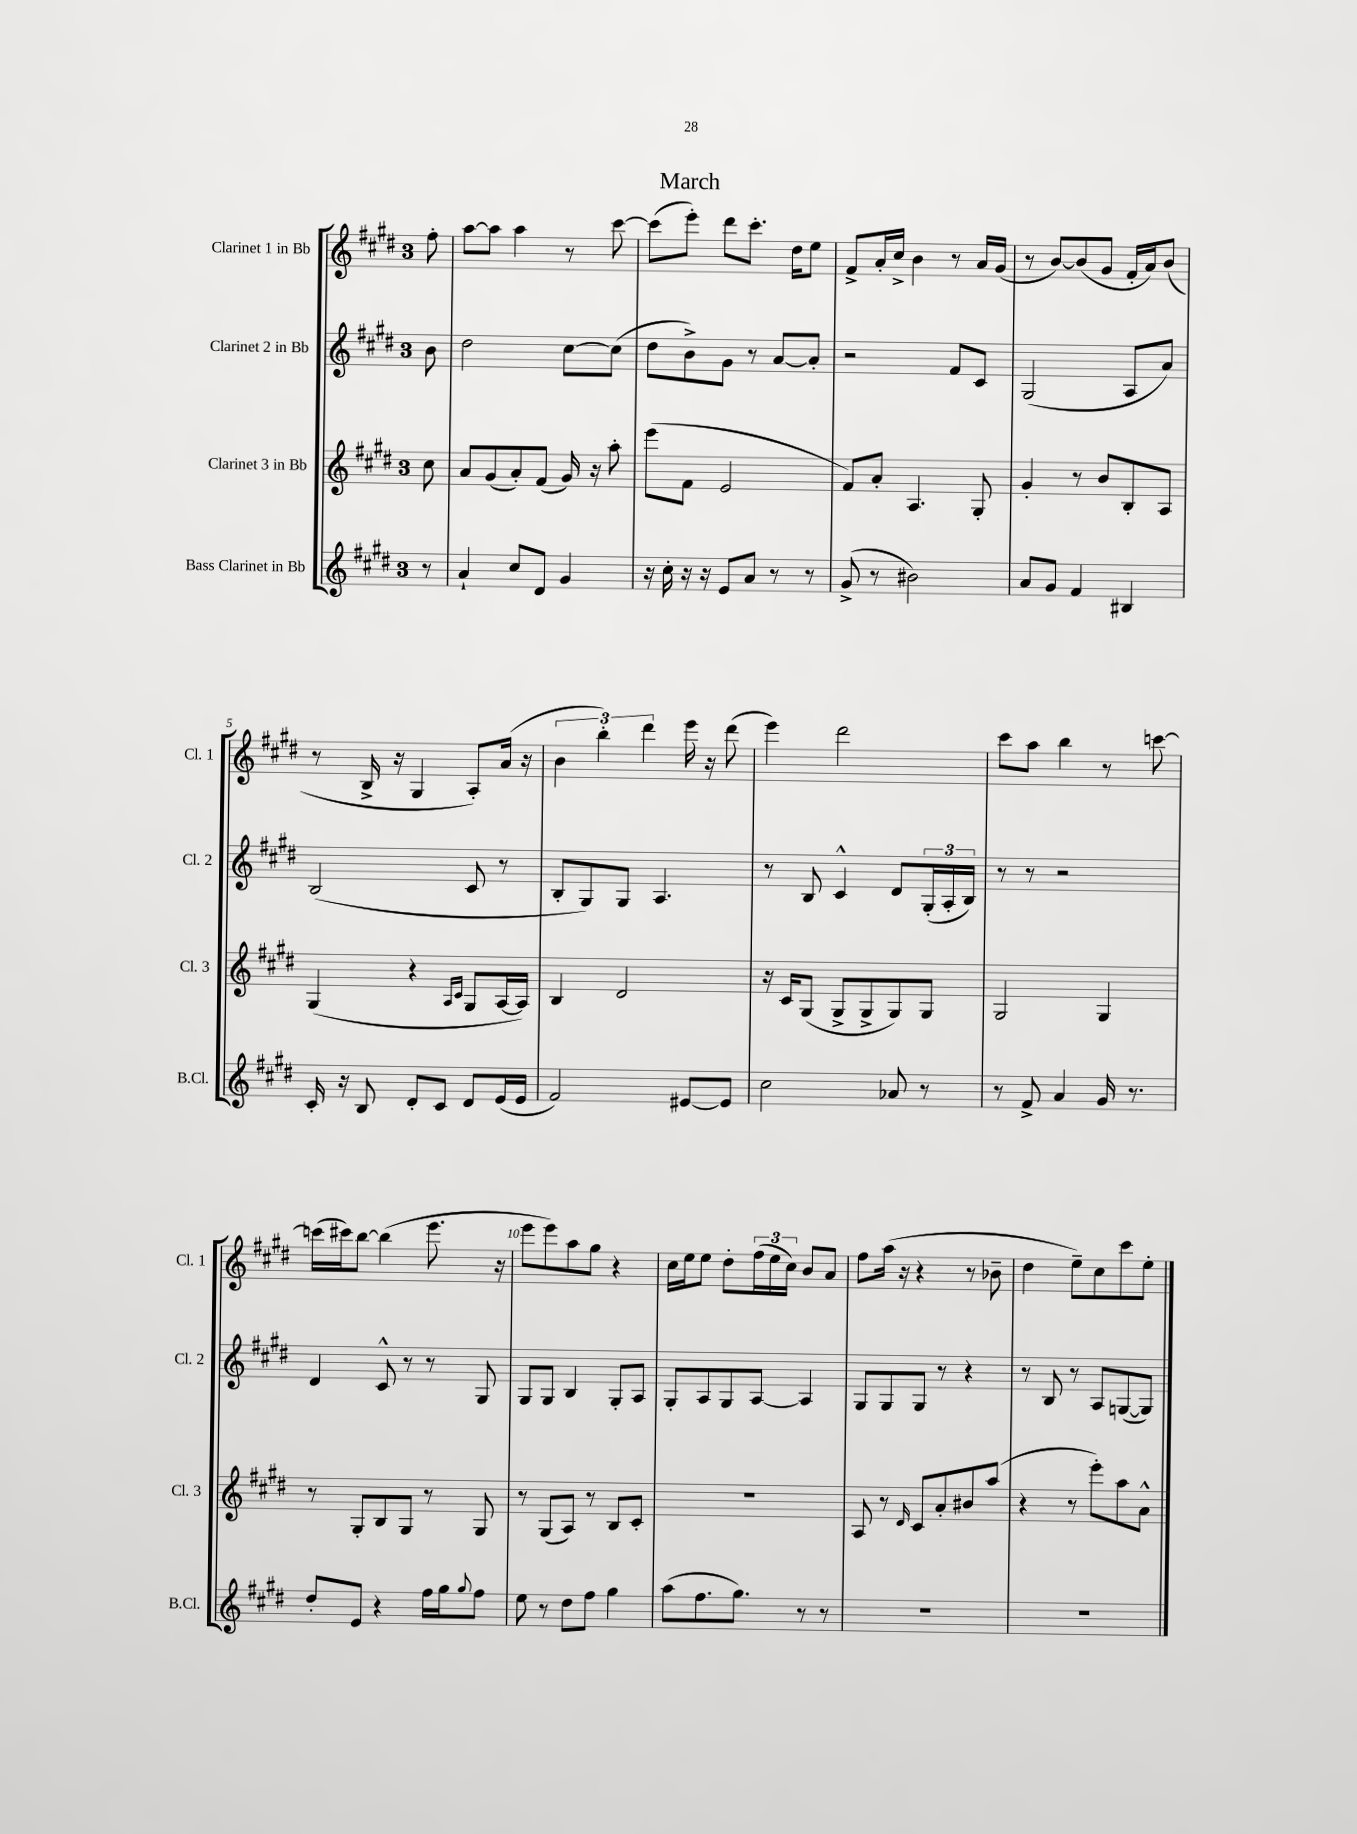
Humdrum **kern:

**kern	**kern	**kern	**kern
*part4	*part3	*part2	*part1
*staff4	*staff3	*staff2	*staff1
*I"Bass Clarinet in Bb	*I"Clarinet 3 in Bb	*I"Clarinet 2 in Bb	*I"Clarinet 1 in Bb
*I'B.Cl.	*I'Cl. 3	*I'Cl. 2	*I'Cl. 1
*clefG2	*clefG2	*clefG2	*clefG2
*k[f#c#g#d#]	*k[f#c#g#d#]	*k[f#c#g#d#]	*k[f#c#g#d#]
*M3/4	*M3/4	*M3/4	*M3/4
=	=	=	=
8r	8cc#\	8b\	8ff#'\
=1	=1	=1	=1
4a`/	8a/L	2dd#\	[8aa\L
.	(8g#/	.	8aa\J]
8cc#/L	8a'/)	.	4aa\
8d#/J	(8f#/J	.	.
4g#/	16g#/)	[8cc#\L	8r
.	16r	.	.
.	8aa'\	(8cc#\J]	[8ccc#\
=2	=2	=2	=2
16r	(8eee\L	8dd#\L	(8ccc#\L]
16cc#'\	.	.	.
16r	8f#\J	8b^\)	8eee'\J)
16r	.	.	.
8e/L	2e/	8g#\J	8ddd#\L
8a/J	.	8r	8.ccc#'\J
8r	.	[8a/L	.
.	.	.	16dd#\KL
8r	.	8a'/J]	8ee\J
=3	=3	=3	=3
(8g#^/	8f#/L)	2r	8f#^/L
8r	8a'/J	.	16a'/L
.	.	.	16cc#^/JJ
2b#X\)	4.A/	.	4b\
.	.	8f#/L	8r
.	8G#'/	8c#/J	16a/LL
.	.	.	(16g#/JJ
=4	=4	=4	=4
8a/L	4g#'/	(2G#/	8r
8g#/J	.	.	[8b/L)
4f#/	8r	.	(8b/]
.	8b/L	.	8g#/J
4B#X/	8B'/	8A/L	16f#'/LL
.	.	.	16a/J)
.	8A/J	8a/J)	(8b/J
!!LO:LB:g=z
=5	=5	=5	=5
16c#'/	(4G#/	(2B/	8r
16r	.	.	.
8B/	.	.	16B^/
.	.	.	16r
8d#'/L	4r	.	4G#/
8c#/J	.	.	.
.	16qqA/LL	.	.
.	16qqc#/JJ	.	.
8d#/L	8G#/L	8c#/	8A'/L)
(16e/L	[16A/L	8r	(16a/Jk
16e/JJ	16A/JJ])	.	16r
=6	=6	=6	=6
2f#/)	4B/	8B'/L	6b\
.	.	8G#/)	.
.	.	.	6bb'\)
.	2d#/	8G#/J	.
.	.	.	6ddd#\
.	.	4.A/	.
[8e#X/L	.	.	16eee\
.	.	.	16r
8e#/J]	.	.	(8ddd#\
=7	=7	=7	=7
2cc#\	16r	8r	4eee\)
.	16c#/KL	.	.
.	(8G#/J	8B/	.
.	8G#^/L	4c#^^/	2ddd#\
.	8G#^/	.	.
8a-X/	8G#/)	8d#/L	.
8r	8G#/J	(24G#'/L	.
.	.	24A'/	.
.	.	24B/JJ)	.
=8	=8	=8	=8
8r	2G#/	8r	8ccc#\L
8f#^/	.	8r	8aa\J
4a/	.	2r	4bb\
16g#/	4G#/	.	8r
8.r	.	.	.
.	.	.	[8cccn\
!!LO:LB:g=z
=9	=9	=9	=9
8dd#'/L	8r	4d#/	(16cccn\LL]
.	.	.	16ccc#X\J)
8e/J	8G#'/L	.	[8bb\J
4r	8B/	8c#^^/	(4bb\]
.	8G#/J	8r	.
16ff#\LL	8r	8r	8.eee\
16gg#\J	.	.	.
8qqgg#/	.	.	.
8ff#\J	8G#/	8G#/	.
.	.	.	16r
=10	=10	=10	=10
8ee\	8r	8G#/L	8eee\L
8r	(8G#/L	8G#/J	8eee\)
8dd#\L	8A/J)	4B/	8aa\
8ff#\J	8r	.	8gg#\J
4gg#\	8B/L	8G#'/L	4r
.	8c#'/J	8A/J	.
=11	=11	=11	=11
(8aa\L	2.r	8G#'/L	16cc#\LL
.	.	.	16ee\J
8.ff#\	.	8A/	8ee\J
.	.	8G#/	8dd#'\L
8.gg#\J)	.	.	.
.	.	[8A/J	(24ff#\L
.	.	.	24ee\
.	.	.	24cc#\JJ)
8r	.	4A/]	8b/L
8r	.	.	8a/J
=12	=12	=12	=12
2.r	8A/	8G#/L	8ff#\L
.	8r	8G#/	(16aa\Jk
.	.	.	16r
.	16qqd#/	.	.
.	8c#/L	8G#/J	4r
.	8a'/	8r	.
.	8b#X/	4r	8r
.	(8aa/J	.	8b-X~\
=13	=13	=13	=13
2.r	4r	8r	4dd#\
.	.	8B/	.
.	8r	8r	8ee~\L)
.	8eee'\L)	8A/L	8cc#\
.	8aa\	([8Gn/	8ccc#\
.	8a^^\J	8G/J])	8ee'\J
==	==	==	==
*-	*-	*-	*-
